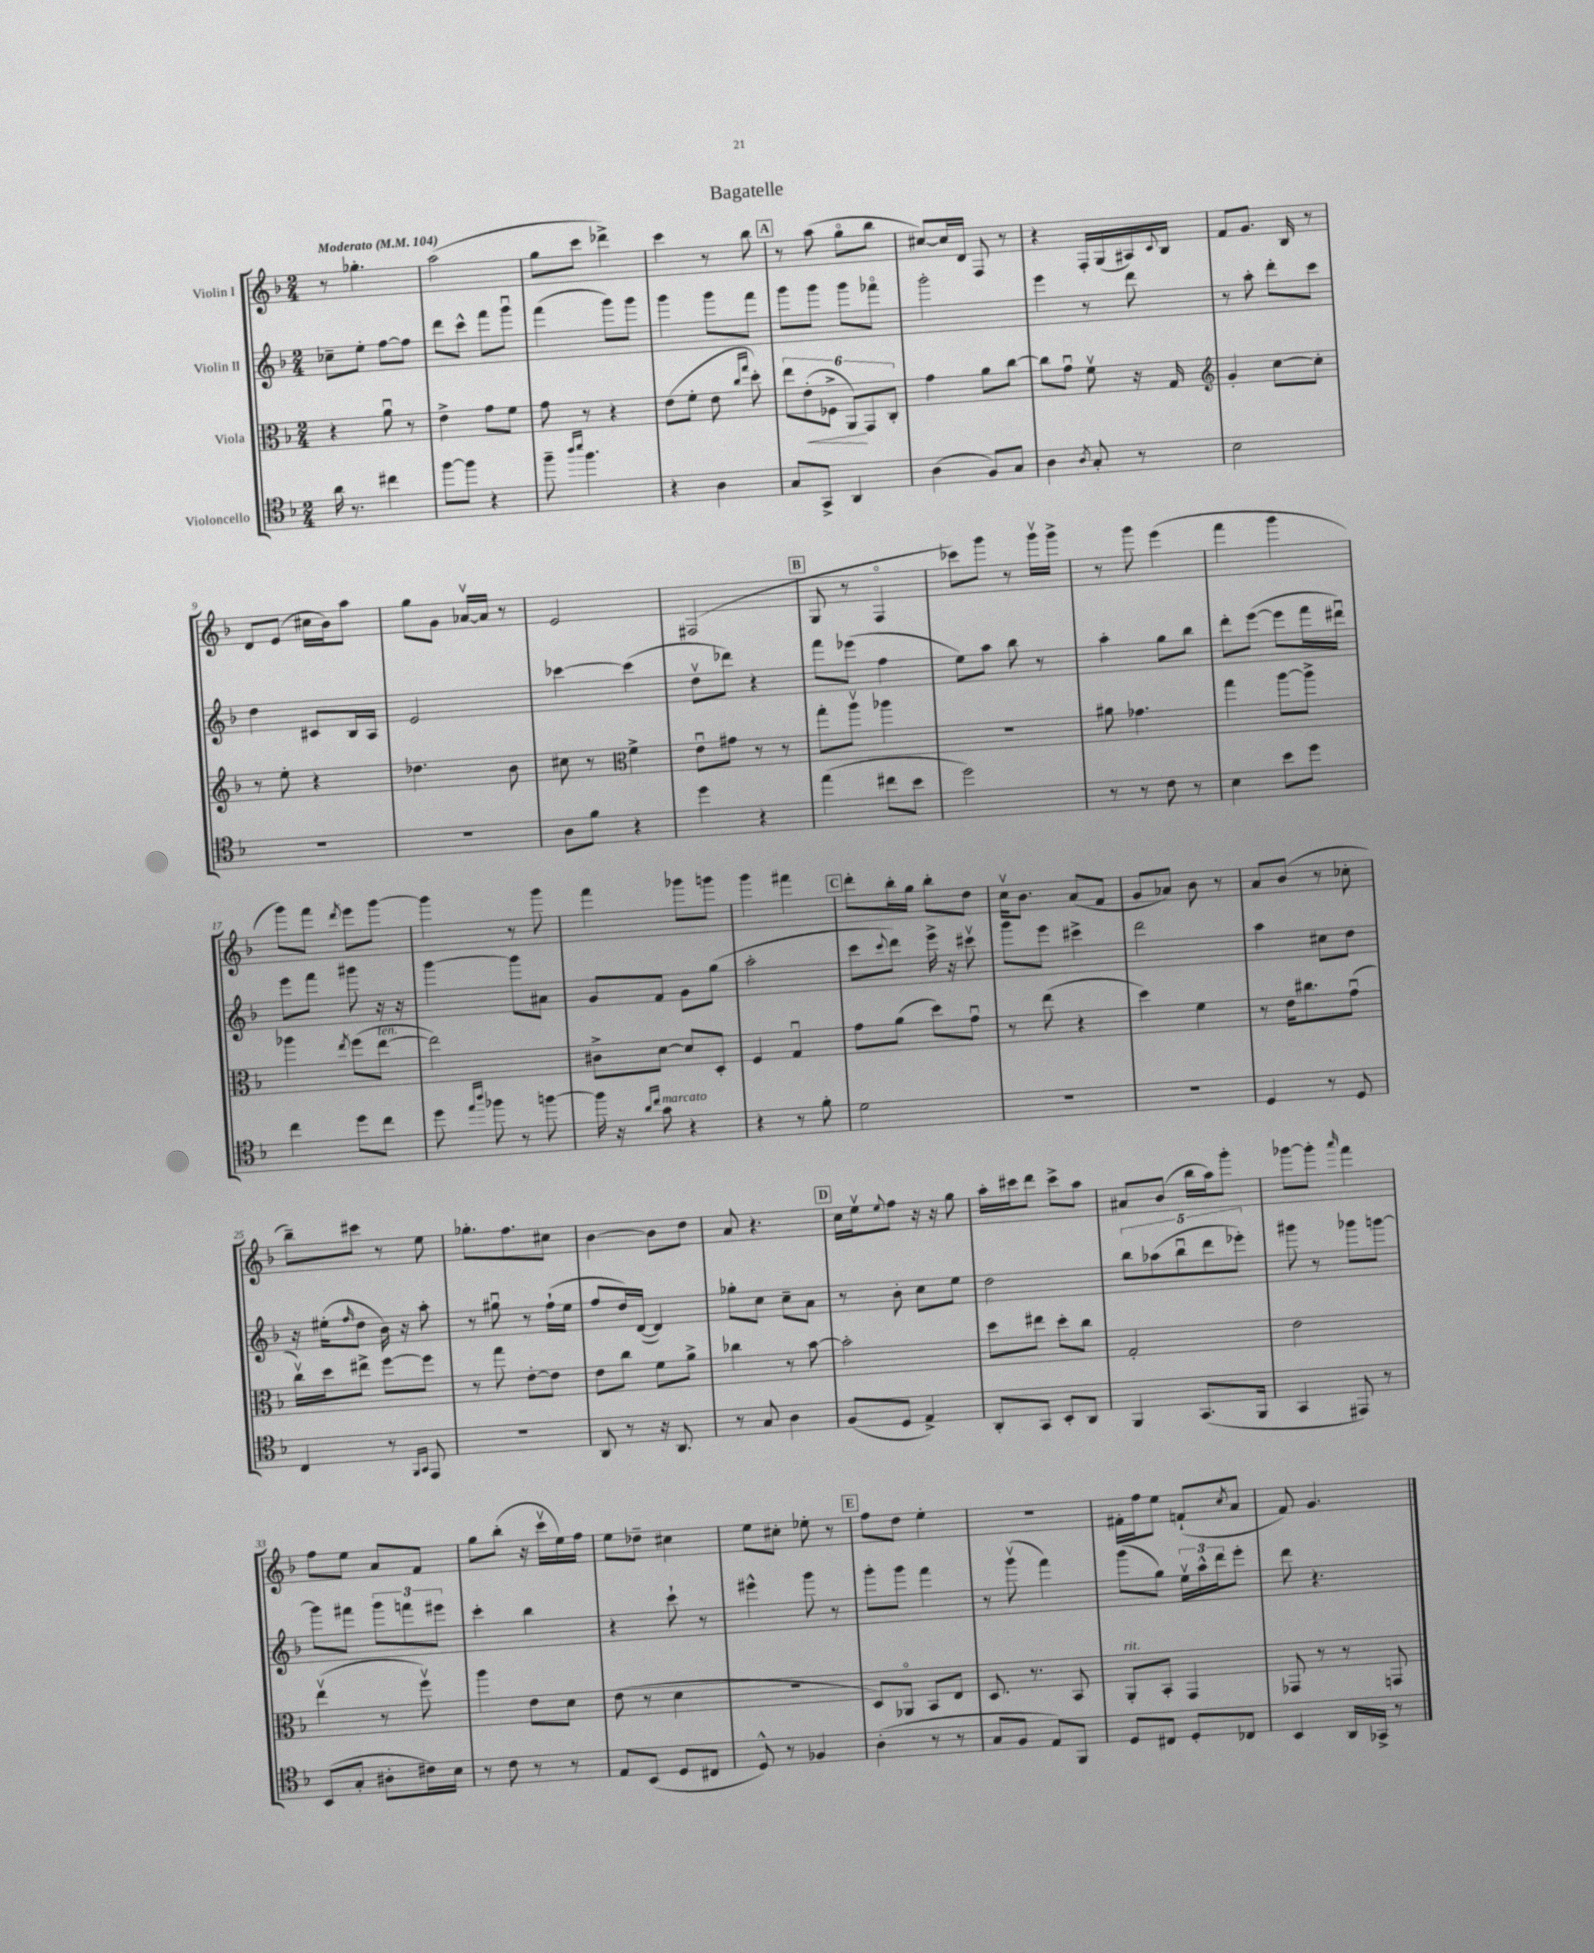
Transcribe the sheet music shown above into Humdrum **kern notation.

**kern	**kern	**dynam	**kern	**kern
*part4	*part3	*part3	*part2	*part1
*staff4	*staff3	*staff3	*staff2	*staff1
*I"Violoncello	*I"Viola	*	*I"Violin II	*I"Violin I
*clefC4	*clefC3	*	*clefG2	*clefG2
*k[b-]	*k[b-]	*	*k[b-]	*k[b-]
*M2/4	*M2/4	*	*M2/4	*M2/4
*MM104	*MM104	*	*MM104	*MM104
=1	=1	=1	=1	=1
!	!	!	!	!LO:TX:a:B:t=Moderato
16a\	4r	.	8cc-X~\L	8r
8.r	.	.	.	.
.	.	.	8ee'\J	4.gg-X'\
4cc#X\	8au\	.	[8ff\L	.
.	8r	.	8ff\J]	.
=2	=2	=2	=2	=2
[8ff\L	4e^\	.	8ddd\L	(2aa\
8ff\J]	.	.	8ccc^^\J	.
4r	8g\L	.	8fff\L	.
.	8f\J	.	8gggu\J	.
=3	=3	=3	=3	=3
8ff~\	8g\	.	(4fff\	8gg\L
16qqaa/LL	.	.	.	.
16qqbb-/JJ	.	.	.	.
4.ff\	8r	.	.	8ccc\J
.	4r	.	8ggg\L)	4ddd-X^\)
.	.	.	8ggg\J	.
=4	=4	=4	=4	=4
4r	(8e\L	.	4ggg\	4ccc\
.	8f'\J	.	.	.
4A\	8e\	.	8ggg\L	8r
.	16qqcc/LL	.	.	.
.	16qqgg/JJ	.	.	.
.	8dd'\)	.	8fff\J	8bb-\
!!LO:REH:place=s1:t=A
=5	=5	=5	=5	=5
8G/L	12ee\L	.	8ggg\L	8r
!	!	!LO:HP:b	!	!
.	(12e'\	<	.	.
8GG^/J	.	.	8ggg\J	(8aa\
.	12F-X^\J	.	.	.
4AA/	12AA/L)	.	8ggg\L	8gg\L
.	12GG/	[	.	.
.	.	.	8fff-X\J	8bb-\J
.	12C'/J	.	.	.
=6	=6	=6	=6	=6
(4A\	4g\	.	2ggg'\	[8cc#X/L)
.	.	.	.	16cc#/L]
.	.	.	.	16d/JJ
8F/L)	8a\L	.	.	8F/
8G/J	[8cc\J	.	.	8r
=7	=7	=7	=7	=7
4A\	8cc\L]	.	4eee\	4r
.	8gu\J	.	.	.
8qA/	.	.	.	.
8G'/	8fv\	.	8r	16F'/LL
.	.	.	.	(16G/
8r	16r	.	8ddd\	16A#X/)
.	.	.	.	8qqc/
.	16G/	.	.	16B-/JJ
=8	=8	=8	=8	=8
*	*clefG2	*	*	*
2B-\	4g'/	.	8r	8f/L
.	.	.	8aa'\	8.g/J
.	[8cc\L	.	8ddd'\L	.
.	.	.	.	16B-/
.	8cc'\J]	.	8ccc\J	8r
!!LO:LB:g=z
=9	=9	=9	=9	=9
2r	8r	.	4dd\	8d/L
.	8ee'\	.	.	(8e/J
.	4r	.	8c#X/L	16cc#X\LL
.	.	.	.	16b-\J)
.	.	.	16B-/L	8aa\J
.	.	.	16A/JJ	.
=10	=10	=10	=10	=10
2r	4.dd-X\	.	2e/	8gg\L
.	.	.	.	8g\J
.	.	.	.	[16a-Xv/LL
.	.	.	.	16a-/JJ]
.	8b-\	.	.	8r
=11	=11	=11	=11	=11
8A\L	8cc#X\	.	[4ccc-X\	2e/
8f\J	8r	.	.	.
*	*clefC3	*	*	*
4r	4f^\	.	(4ccc-\]	.
=12	=12	=12	=12	=12
4dd\	8eu\L	.	8ddv\L	(2F#X/
.	8g#X\J	.	8ddd-X\J)	.
4r	8r	.	4r	.
.	8r	.	.	.
!!LO:REH:place=s1:t=B
=13	=13	=13	=13	=13
(4ee\	8gg'\L	.	8fff\L	8G/
.	8aav\J	.	(8eee-X\J	8r
8cc#X\L	4aa-X\	.	4ff\	4F/
8b-\J	.	.	.	.
=14	=14	=14	=14	=14
2dd\)	2r	.	8ee\L)	8ccc-X\L)
.	.	.	8aa\J	8ggg\J
.	.	.	8bb-\	8r
.	.	.	8r	16gggv\LL
.	.	.	.	16ggg^\JJ
=15	=15	=15	=15	=15
8r	8a#X\	.	4aa'\	8r
8r	4.g-X\	.	.	8ggg\
8c\	.	.	8gg\L	(4eee\
8r	.	.	8bb-\J	.
=16	=16	=16	=16	=16
4B-\	4gg\	.	8ddd'\L	4fff\
.	.	.	([8eee\J	.
8b-\L	[8aa\L	.	8eee\L]	4ggg\
8dd\J	8aa^\J]	.	16fff\L	.
.	.	.	16ddd#Xu\JJ)	.
!!LO:LB:g=z
=17	=17	=17	=17	=17
4cc\	4aa-X\	.	8eee\L	8ggg\L)
.	.	.	8fff\J	8fff\J
.	8qee/	.	.	8qddd/
8dd\L	(8ff\L	.	8ggg#X\	8eee\L
!	!LO:TX:a:i:t=ten.	!	!	!
8cc\J	[8ee\J	.	16r	[8ggg\J
.	.	.	16r	.
=18	=18	=18	=18	=18
8dd\	2ee\])	.	[4ggg\	4ggg\]
16qqee/LL	.	.	.	.
16qqaa/JJ	.	.	.	.
8ff-X\	.	.	.	.
8r	.	.	8ggg\L]	8r
[8ffn\	.	.	8a#X\J	8ggg\
=19	=19	=19	=19	=19
16ff\]	8c#X^\L	.	8g/L	4fff\
16r	.	.	.	.
16qqa/LL	.	.	.	.
16qqcc/JJ	.	.	.	.
!LO:TX:a:i:t=marcato	!	!	!	!
8g\	[8d\J	.	8f/J	.
4r	8d/L]	.	8g\L	8ggg-X\L
.	8D'/J	.	(8gg\J	8gggn\J
=20	=20	=20	=20	=20
4r	4F/	.	2aa'\	4ggg\
8r	4Gu/	.	.	4fff#X\
8f'\	.	.	.	.
!!LO:REH:place=s1:t=C
=21	=21	=21	=21	=21
2d\	8g\L	.	8ccc\L	8ddd'\L
.	.	.	8qqccc/	.
.	(8a\J	.	8ddd\J)	16bb-'\L
.	.	.	.	16gg\JJ
.	8dd\L)	.	16eee^\	8bb-'\L
.	.	.	16r	.
.	8gu\J	.	8ccc#Xv\	8dd\J
=22	=22	=22	=22	=22
2r	8r	.	8ggg\L	16ccv\KL
.	.	.	.	8.b-\J
.	(8ee\	.	8eee\J	.
.	4r	.	4ccc#X^\	(8a/L
.	.	.	.	8f/J
=23	=23	=23	=23	=23
2r	4dd\)	.	2ddd\	8g/L
.	.	.	.	8a-X/J)
.	4f\	.	.	8b-\
.	.	.	.	8r
=24	=24	=24	=24	=24
4D/	8r	.	4aa\	8a/L
.	16e\KL	.	.	(8b-/J
.	8.cc#X\	.	.	.
8r	.	.	8cc#X\L	8r
8D/	(8gu\J	.	8dd\J	8cc-X'\
!!LO:LB:g=z
=25	=25	=25	=25	=25
4C/	16ccv\LL)	.	16r	8bb-~\L)
.	16dd\J	.	(16ee#X'\KL	.
.	.	.	16qqff/	.
.	8ee#X^\J	.	8dd\J	8ccc#X\J
8r	[8ff\L	.	16b-\)	8r
.	.	.	16r	.
16qqFF/LL	.	.	.	.
16qqGG/JJ	.	.	.	.
8EE/	8ff\J]	.	8aa'\	8ee\
=26	=26	=26	=26	=26
2r	8r	.	8r	8.gg-X'\L
.	8gg\	.	8gg#Xu\	.
.	.	.	.	8.ff\
.	[8e'\L	.	8r	.
.	8e\J]	.	(16ff`\LL	8cc#X\J
.	.	.	16ee\JJ	.
=27	=27	=27	=27	=27
8AA/	8e\L	.	8ff/L	[4b-\
8r	8cc\J	.	16dd/L)	.
.	.	.	([16d/JJ	.
16r	8f\L	.	4d/])	8b-\L]
8.AA/	.	.	.	.
.	8a^\J	.	.	8dd\J
=28	=28	=28	=28	=28
8r	4cc-X\	.	8gg-X'\L	8a/
8G/	.	.	8cc\J	4.r
4A\	8r	.	8cc~\L	.
.	[8b-\	.	8a\J	.
!!LO:REH:place=s1:t=D
=29	=29	=29	=29	=29
(8F/L	2b-'\]	.	8r	16cc\LL
.	.	.	.	16eev\J
.	.	.	.	8qqee/
8D/J	.	.	8b-'\	8ff\J
4E^/)	.	.	8cc\L	16r
.	.	.	.	16r
.	.	.	8ee\J	8gg\
=30	=30	=30	=30	=30
8AA'/L	8dd\L	.	2dd\	16aa'\LL
.	.	.	.	16ccc#X\J
8GG/J	8ee#X\J	.	.	8ddd\J
8BB-'/L	8dd'\L	.	.	8ccc#^\L
8AA/J	8cc\J	.	.	8aa\J
=31	=31	=31	=31	=31
4FF/	2G'/	.	10bb-\L	8a#X/L
.	.	.	(10aa-X\	.
.	.	.	.	(8b-/J
.	.	.	10bb-u\	.
(8.GG/L	.	.	.	16bb-\LL
.	.	.	10ddd\	.
.	.	.	.	16aa\J)
.	.	.	.	8ggg'\J
.	.	.	10eee-X'\J)	.
16FF/Jk	.	.	.	.
=32	=32	=32	=32	=32
4GG/	2e\	.	8ggg#X\	[8ggg-X\L
.	.	.	8r	8ggg-'\J]
.	.	.	.	16qqaaa/
8EE#X/)	.	.	8ggg-X\L	4fff\
8r	.	.	[8gggn\J	.
!!LO:LB:g=z
=33	=33	=33	=33	=33
(8BB-/L	(4eev\	.	8ggg\L]	8ff\L
8G'/J	.	.	8fff#X\J	8ee\J
8A#X'\L	8r	.	12ggg\L	8a/L
.	.	.	12fffn\	.
16c#X\L)	8ffv\)	.	.	8f/J
.	.	.	12eee#X\J	.
16B-\JJ	.	.	.	.
=34	=34	=34	=34	=34
8r	4aa\	.	4ccc'\	8gg\L
8c\	.	.	.	(8bb-'\J
8r	8e\L	.	4bb-\	16r
.	.	.	.	16cccv\LL
8r	8d\J	.	.	16ee\)
.	.	.	.	16ff\JJ
=35	=35	=35	=35	=35
8E/L	(8e\	.	4r	8ee\L
(8BB-/J	8r	.	.	8dd-X~\J
8D/L	4d\	.	8ccc`\	4cc#X\
8C#X/J	.	.	8r	.
=36	=36	=36	=36	=36
8D^^/)	2r	.	4eee#X^^\	8ee\L
8r	.	.	.	8cc#X'\J
4F-X/	.	.	8ggg\	8ee-X'\
.	.	.	8r	8r
!!LO:REH:place=s1:t=E
=37	=37	=37	=37	=37
(4A'\	8D/L)	.	8ggg'\L	8ff\L
.	8AA-X/J	.	8ggg\J	8dd\J
8r	8BB-/L	.	4fff\	4ee'\
8r	8E/J	.	.	.
=38	=38	=38	=38	=38
8G/L	8.D/	.	8r	2r
8F/J	.	.	(8gggv\	.
.	8.r	.	.	.
8E/L)	.	.	4fff\)	.
8FF/J	8BB-/	.	.	.
=39	=39	=39	=39	=39
!	!LO:TX:a:i:t=rit.	!	!	!
8D/L	8AA'/L	.	(8ggg\L	16f#X'\LL
.	.	.	.	16ff\J
8C#X/J	8BB-'/J	.	8gg\J)	8ee\J
8D'/L	4GG/	.	24eev\LL	(8fn`/L
.	.	.	24aa^^\	.
.	.	.	24ddd\J	.
.	.	.	.	8qcc/
8C-X/J	.	.	8eee'\J	8a/J
=40	=40	=40	=40	=40
4BB-/	8GG-X/	.	8ddd\	8f/)
.	8r	.	4.r	4.g/
16AA/LL	8r	.	.	.
16GG-X^/JJ	.	.	.	.
8r	8GGn/	.	.	.
==	==	==	==	==
*-	*-	*-	*-	*-
